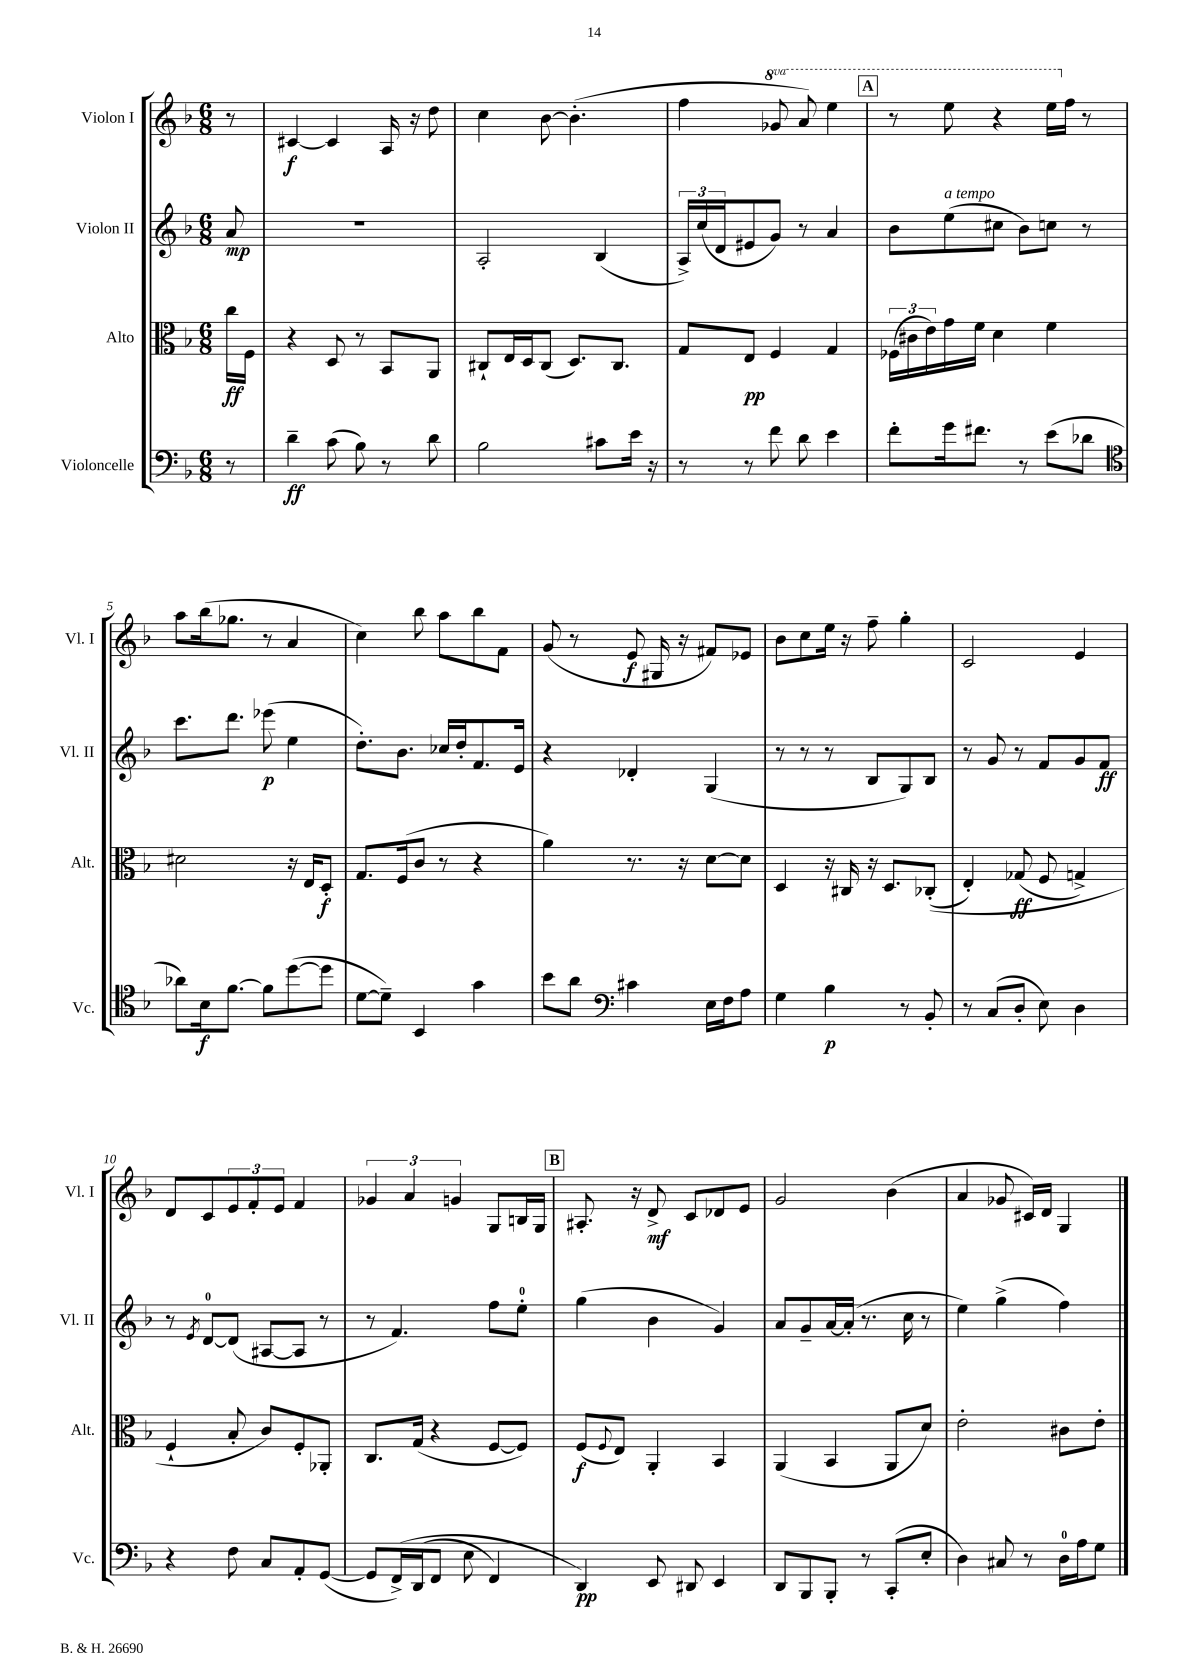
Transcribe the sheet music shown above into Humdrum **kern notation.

**kern	**dynam	**kern	**dynam	**kern	**dynam	**kern	**dynam
*part4	*part4	*part3	*part3	*part2	*part2	*part1	*part1
*staff4	*staff4	*staff3	*staff3	*staff2	*staff2	*staff1	*staff1
*I"Violoncelle	*	*I"Alto	*	*I"Violon II	*	*I"Violon I	*
*I'Vc.	*	*I'Alt.	*	*I'Vl. II	*	*I'Vl. I	*
*clefF4	*	*clefC3	*	*clefG2	*	*clefG2	*
*k[b-]	*	*k[b-]	*	*k[b-]	*	*k[b-]	*
*M6/8	*	*M6/8	*	*M6/8	*	*M6/8	*
=	=	=	=	=	=	=	=
8r	.	16cc\LL	ff	8a/	mp	8r	.
.	.	16F\JJ	.	.	.	.	.
=1	=1	=1	=1	=1	=1	=1	=1
4d~\	ff	4r	.	2.r	.	[4c#X/	f
(8c\	.	8D/	.	.	.	4c#/]	.
8B-\)	.	8r	.	.	.	.	.
8r	.	8BB-/L	.	.	.	16A/	.
.	.	.	.	.	.	16r	.
8d\	.	8AA/J	.	.	.	8dd\	.
=2	=2	=2	=2	=2	=2	=2	=2
2B-\	.	8C#X`/L	.	2A'/	.	4cc\	.
.	.	16E/L	.	.	.	.	.
.	.	16D/J	.	.	.	.	.
.	.	(8C#/J	.	.	.	[8b-\	.
.	.	8.D/L)	.	.	.	(4.b-'\]	.
8c#X\L	.	.	.	(4B-/	.	.	.
.	.	8.C#/J	.	.	.	.	.
16e\Jk	.	.	.	.	.	.	.
16r	.	.	.	.	.	.	.
=3	=3	=3	=3	=3	=3	=3	=3
8r	.	8G/L	.	24A^/LL)	.	4ff\	.
.	.	.	.	(24cc/	.	.	.
.	.	.	.	24d/J	.	.	.
8r	.	8E/J	pp	8e#X/	.	.	.
*	*	*	*	*	*	*8va	*
8f\	.	4F/	.	8g/J)	.	8gg-X/	.
8d\	.	.	.	8r	.	8aa/)	.
4e\	.	4G/	.	4a/	.	4eee\	.
!!LO:REH:place=s1:t=A
=4	=4	=4	=4	=4	=4	=4	=4
8f'\L	.	(24F-X\LL	.	8b-\L	.	8r	.
.	.	24c#X\	.	.	.	.	.
.	.	24e\)	.	.	.	.	.
!	!	!	!	!LO:TX:a:i:t=a tempo	!	!	!
16g\k	.	16g\	.	(8ee\	.	8eee\	.
8.f#X\J	.	16f\JJ	.	.	.	.	.
.	.	4d\	.	8cc#X\J	.	4r	.
8r	.	.	.	8b-\L)	.	.	.
(8e\L	.	4f\	.	8ccn\J	.	16eee\LL	.
*	*	*	*	*	*	*X8va	*
.	.	.	.	.	.	16ff\JJ	.
8d-X\J	.	.	.	8r	.	8r	.
!!LO:LB:g=z
=5	=5	=5	=5	=5	=5	=5	=5
*clefC4	*	*	*	*	*	*	*
8a-X\L)	.	2d#X\	.	8.ccc\L	.	8aa\L	.
16B-\k	f	.	.	.	.	(16bb-\k	.
[8.f\J	.	.	.	8.ddd\J	.	8.gg-X\J	.
8f\L]	.	.	.	(8eee-X\	p	8r	.
([8dd\	.	16r	.	4ee\	.	4a/	.
.	.	16E/KL	.	.	.	.	.
8dd\J]	.	8D'/J	f	.	.	.	.
=6	=6	=6	=6	=6	=6	=6	=6
[8d\L	.	8.G/L	.	8.dd'\L)	.	4cc\)	.
8d~\J])	.	.	.	.	.	.	.
.	.	(16F/k	.	8.b-\J	.	.	.
4BB-/	.	8c/J	.	.	.	8bb-\	.
.	.	8r	.	16cc-X/LL	.	8aa\L	.
.	.	.	.	16dd'/J	.	.	.
4g\	.	4r	.	8.f/	.	8bb-\	.
.	.	.	.	.	.	8f\J	.
.	.	.	.	16e/Jk	.	.	.
=7	=7	=7	=7	=7	=7	=7	=7
8b-\L	.	4a\)	.	4r	.	(8g/	.
8a\J	.	.	.	.	.	8r	.
*clefF4	*	*	*	*	*	*	*
4c#X\	.	8.r	.	4d-X'/	.	8e/	f
.	.	.	.	.	.	16G#X/	.
.	.	16r	.	.	.	16r	.
16E\LL	.	[8d\L	.	(4G/	.	8f#X/L)	.
16F\J	.	.	.	.	.	.	.
8A\J	.	8d\J]	.	.	.	8e-X/J	.
=8	=8	=8	=8	=8	=8	=8	=8
4G\	.	4D/	.	8r	.	8b-\L	.
.	.	.	.	8r	.	8cc\	.
4B-\	p	16r	.	8r	.	16ee\Jk	.
.	.	16C#X/	.	.	.	16r	.
.	.	16r	.	8B-/L	.	8ff~\	.
.	.	8.D/L	.	.	.	.	.
8r	.	.	.	8G/)	.	4gg'\	.
8BB-'/	.	((8C-X'/J	.	8B-/J	.	.	.
=9	=9	=9	=9	=9	=9	=9	=9
8r	.	4E'/)	.	8r	.	2c/	.
(8C/L	.	.	.	8g/	.	.	.
8D'/J	.	(8G-X/	ff	8r	.	.	.
8E\)	.	8F/	.	8f/L	.	.	.
4D\	.	4Gn^/)	.	8g/	.	4e/	.
.	.	.	.	8f/J	ff	.	.
!!LO:LB:g=z
=10	=10	=10	=10	=10	=10	=10	=10
4r	.	4F`/	.	8r	.	8d/L	.
.	.	.	.	8qe/	.	.	.
.	.	.	.	[8d/L	.	8c/	.
8F\	.	8B-'/	.	(8d/J]	.	12e/	.
.	.	.	.	.	.	12f'/	.
8C/L	.	8c/L)	.	[8A#X/L	.	.	.
.	.	.	.	.	.	12e/J	.
8AA'/	.	8F'/	.	8A#/J]	.	4f/	.
([8GG/J	.	8AA-X'/J	.	8r	.	.	.
=11	=11	=11	=11	=11	=11	=11	=11
8GG/L]	.	8.C/L	.	8r	.	6g-X/	.
(16FF^/L)	.	.	.	4.f/)	.	.	.
.	.	.	.	.	.	6a/	.
(16DD/J	.	(16G/Jk	.	.	.	.	.
8FF/J	.	4r	.	.	.	.	.
.	.	.	.	.	.	6gn/	.
8E\	.	.	.	.	.	.	.
4FF/)	.	[8F/L	.	8ff\L	.	8G/L	.
.	.	8F/J])	.	8ee'\J	.	16Bn/L	.
.	.	.	.	.	.	16G/JJ	.
!!LO:REH:place=s1:t=B
=12	=12	=12	=12	=12	=12	=12	=12
4DD/)	pp	(8F/L	f	(4gg\	.	8.A#X'/	.
.	.	8qqF/	.	.	.	.	.
.	.	8E/J)	.	.	.	.	.
.	.	.	.	.	.	16r	.
8EE/	.	4AA'/	.	4b-\	.	8d^/	mf
8DD#X/	.	.	.	.	.	8c/L	.
4EE/	.	4BB-/	.	4g/)	.	8d-X/	.
.	.	.	.	.	.	8e/J	.
=13	=13	=13	=13	=13	=13	=13	=13
8DD/L	.	(4AA/	.	8a/L	.	2g/	.
8BBB-/	.	.	.	8g~/	.	.	.
8BBB-'/J	.	4BB-/	.	[16a/L	.	.	.
.	.	.	.	(16a'/JJ]	.	.	.
8r	.	.	.	8.r	.	.	.
(8CC'/L	.	8AA/L	.	.	.	(4b-\	.
.	.	.	.	16cc\	.	.	.
8E'/J	.	8d/J)	.	8r	.	.	.
=14	=14	=14	=14	=14	=14	=14	=14
4D\)	.	2e'\	.	4ee\)	.	4a/	.
8C#X/	.	.	.	(4gg^\	.	8g-X/	.
8r	.	.	.	.	.	16c#X/LL)	.
.	.	.	.	.	.	16d/JJ	.
16D\LL	.	8c#X\L	.	4ff\)	.	4G/	.
16A\J	.	.	.	.	.	.	.
8G\J	.	8e'\J	.	.	.	.	.
==	==	==	==	==	==	==	==
*-	*-	*-	*-	*-	*-	*-	*-
